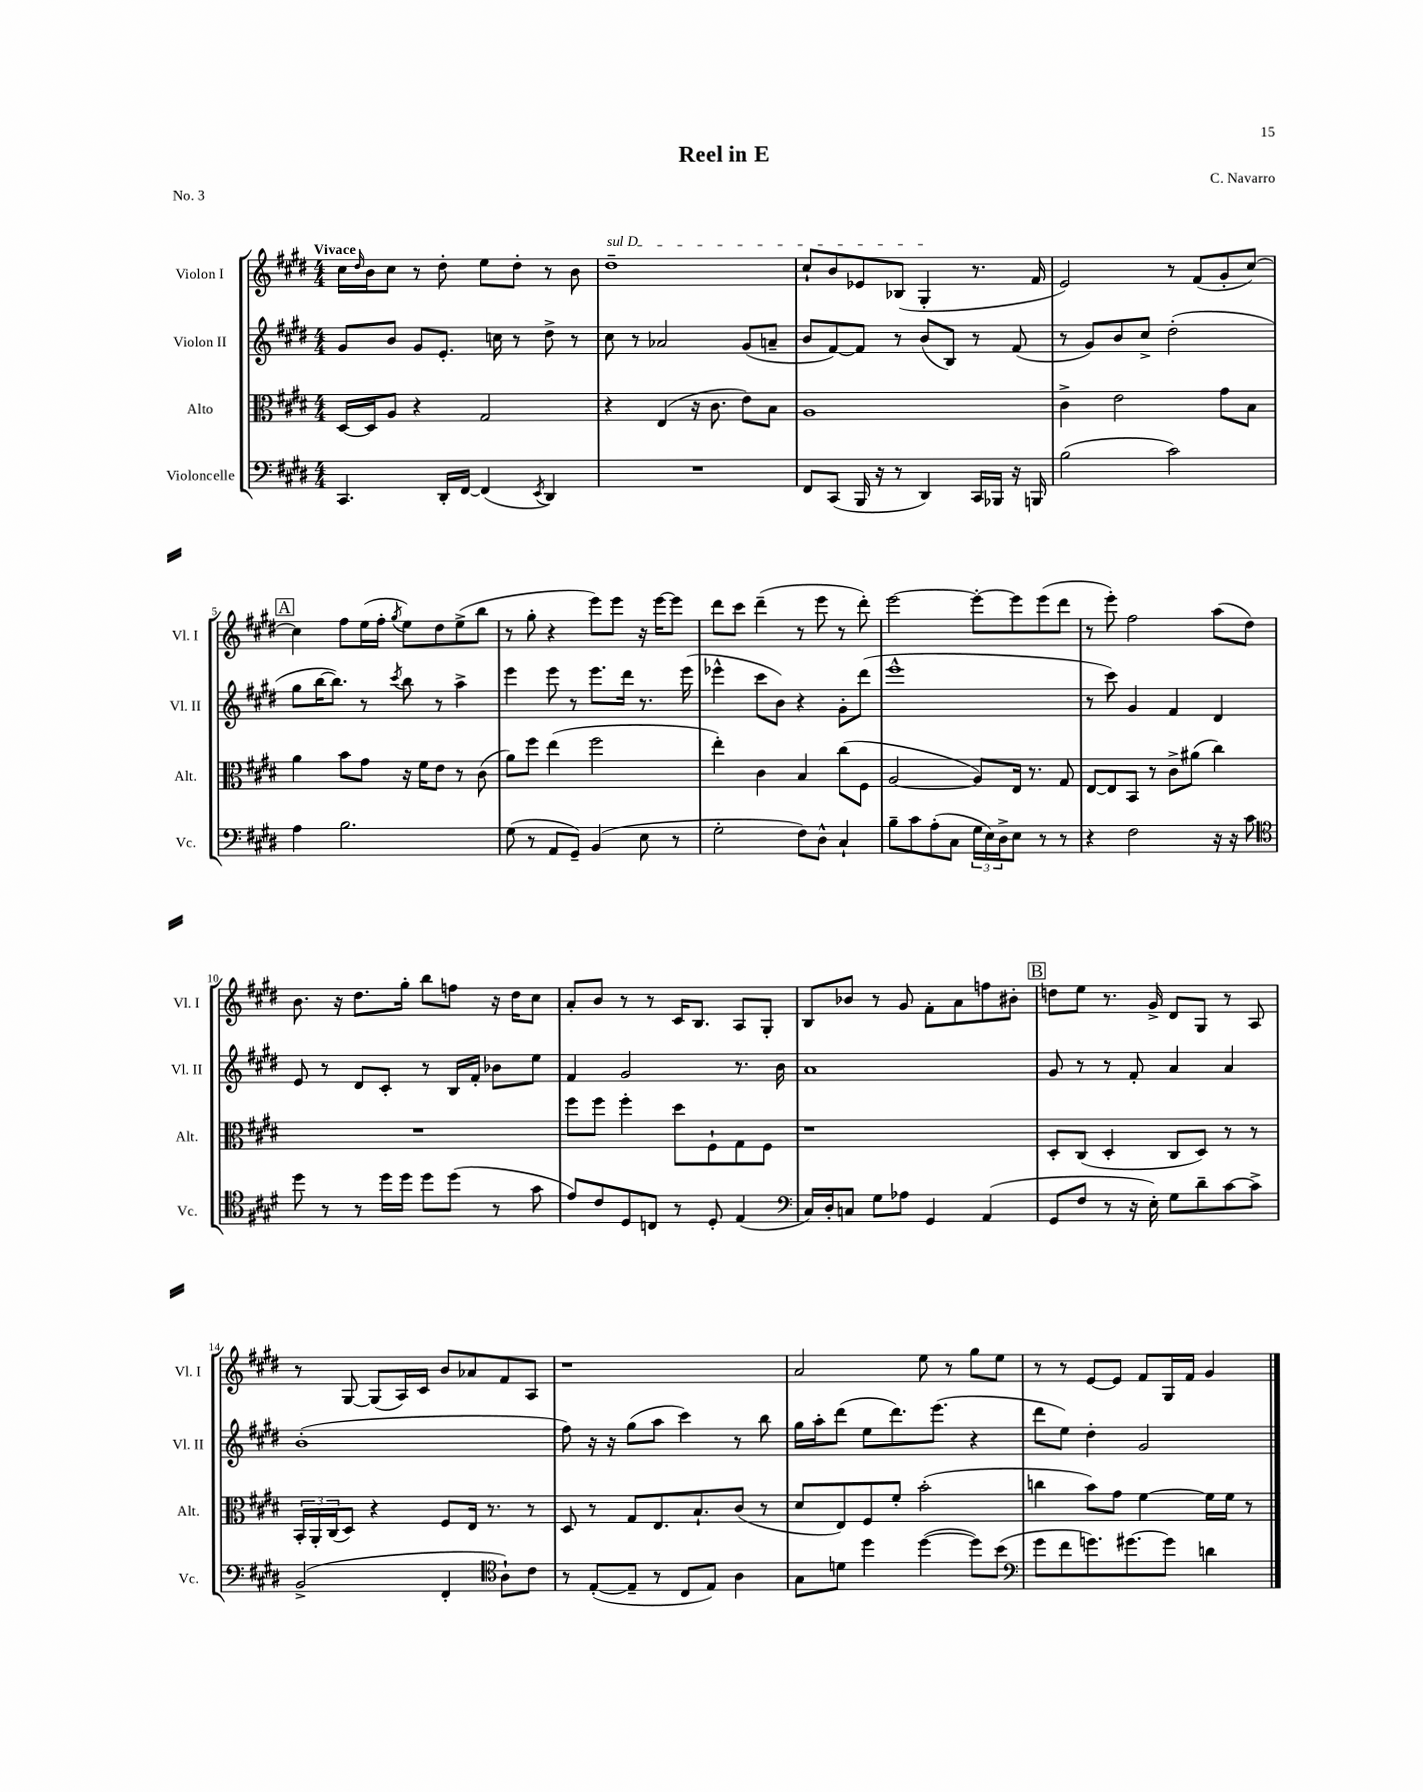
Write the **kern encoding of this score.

**kern	**kern	**kern	**kern
*staff4	*staff3	*staff2	*staff1
*clefF4	*clefC3	*clefG2	*clefG2
*k[f#c#g#d#]	*k[f#c#g#d#]	*k[f#c#g#d#]	*k[f#c#g#d#]
*M4/4	*M4/4	*M4/4	*M4/4
4.CC#	[16D#	8g#	16cc#
.	.	.	16qqdd#
.	16D#]	.	16b
.	8A	8b	8cc#
.	4r	8g#	8r
16DD#'	.	8.e'	8dd#'
[16FF#	.	.	.
(4FF#]	2G#	.	8ee
.	.	16cc	.
.	.	8r	8dd#'
8qEE	.	.	.
4DD#)	.	8dd#^	8r
.	.	8r	8b
=	=	=	=
1r	4r	8cc#	1dd#~
.	.	8r	.
.	(4E	2a-	.
.	16r	.	.
.	8.c#	.	.
.	8e)	(8g#	.
.	8B	8a~	.
=	=	=	=
8FF#	1A	8b	8cc#`
(8CC#	.	[8f#)	8b
16BBB	.	8f#]	8e-
16r	.	.	.
8r	.	8r	(8B-
4DD#)	.	(8b	4G#'
.	.	8B)	.
16CC#	.	8r	8.r
16BBB-	.	.	.
16r	.	(8f#	.
16BBB	.	.	16f#
=	=	=	=
(2B	4c#^	8r	2e)
.	.	8g#)	.
.	2e	8b	.
.	.	8cc#^	.
2c#)	.	(2dd#'	8r
.	.	.	(8f#
.	8g#	.	8g#'
.	8B	.	[8cc#)
=	=	=	=
4A	4a	8gg#	4cc#]
.	.	[16bb	.
.	.	8.bb])	.
2.B	8b	.	8ff#
.	8g#	8r	(16ee
.	.	.	16ff#'
.	.	8qccc#	8qgg#
.	16r	8bb	8ee)
.	16f#	.	.
.	8e	8r	8dd#
.	8r	4aa^	(8ee^
.	(8c#	.	8bb
=	=	=	=
(8G#	8a)	4eee	8r
8r	8ff#	.	8gg#'
8AA	(4ee	8eee	4r
8GG#~)	.	8r	.
(4BB	2ff#	8.eee	8eee)
.	.	.	8eee
.	.	16ddd#	.
8E	.	8.r	16r
.	.	.	[16eee
8r	.	.	8eee]
.	.	(16eee	.
=	=	=	=
2G#'	4ee')	4eee-^^	8ddd#
.	.	.	8ccc#
.	4c#	8ccc#	(4ddd#~
.	.	8b)	.
8F#)	4B	4r	8r
8D#^^	.	.	8eee
4C#`	(8cc#	8g#'	8r
.	8F#	(8ddd#	8ddd#')
=	=	=	=
8B~	[2A	1eee^^	[2eee
8c#	.	.	.
(8A'	.	.	.
8C#	.	.	.
24G#	8A])	.	8eee'_
24E)	.	.	.
24D#^	.	.	.
8E	16E	.	8eee]
.	8.r	.	.
8r	.	.	(8eee
8r	8G#	.	8ddd#
=	=	=	=
4r	[8E	8r	8r
.	8E]	8ccc#)	8eee')
2F#	8BB	4g#	2ff#
.	8r	.	.
.	8c#^	4f#	.
.	(8a#	.	.
16r	4cc#)	4d#	(8aa
16r	.	.	.
8c#	.	.	8dd#)
=	=	=	=
*clefC4	*	*	*
8dd#	1r	8e	8.b
8r	.	8r	.
.	.	.	16r
8r	.	8d#	8.dd#
16dd#	.	8c#'	.
16dd#	.	.	16gg#'
8dd#	.	8r	8bb
(8dd#	.	16B	8ff
.	.	16f#'	.
8r	.	8b-	16r
.	.	.	16dd#
8g#	.	8ee	8cc#
=	=	=	=
8e)	8ff#	4f#	8a'
8c#	8ff#	.	8b
8D#	4ff#'	2g#	8r
8C	.	.	8r
8r	8dd#	.	16c#
.	.	.	8.B
8D#'	8F#`	.	.
(4E	8G#	8.r	8A
.	8F#	.	8G#'
.	.	16b	.
=	=	=	=
*clefF4	*	*	*
16C#)	1r	1a	8B
16D#'	.	.	.
8C	.	.	8b-
8G#	.	.	8r
8A-	.	.	8g#
4GG#	.	.	8f#'
.	.	.	8a
(4AA	.	.	8ff
.	.	.	8b#'
=	=	=	=
8GG#	8D#'	8g#	8dd
8F#	(8C#	8r	8ee
8r	4D#'	8r	8.r
16r	.	8f#'	.
16E')	.	.	16g#^
8G#	8C#	4a	8d#
8d#~	8D#)	.	8G#
[8c#	8r	4a	8r
8c#^]	8r	.	8A
=	=	=	=
(2BB^	24BB'	(1b'	8r
.	24AA'	.	.
.	(24C#	.	.
.	8D#)	.	[8G#
.	4r	.	(8G#]
.	.	.	16A)
.	.	.	16c#
4FF#'	8F#	.	8b
.	16E	.	8a-
.	8.r	.	.
*clefC4	*	*	*
8A`)	.	.	8f#
8c#	8r	.	8A
=	=	=	=
8r	8D#	8ff#)	1r
([8E'	8r	16r	.
.	.	16r	.
8E~]	8G#	(8gg#	.
8r	8.E	8aa	.
8C#	.	4ccc#)	.
.	8.B`	.	.
8E)	.	.	.
4A	(8c#	8r	.
.	8r	8bb	.
=	=	=	=
8G#	8d#	16gg#	2a
.	.	16aa'	.
8d	8E)	(8ddd#	.
4dd#	8F#	8ee	.
.	8f#'	8.ddd#)	.
([4dd#	(2b'	.	8ee
.	.	(8.eee	.
.	.	.	8r
8dd#])	.	4r	8gg#
(8b	.	.	8ee
=	=	=	=
*clefF4	*	*	*
8g#	4cc	8ddd#	8r
8f#	.	8ee)	8r
8.g)	8b)	4dd#'	[8e
.	8g#	.	8e]
[8.g#	.	.	.
.	[4f#	2g#	8f#
8g#]	.	.	16G#
.	.	.	16f#
4d	16f#]	.	4g#
.	16f#	.	.
.	8r	.	.
==	==	==	==
*-	*-	*-	*-
